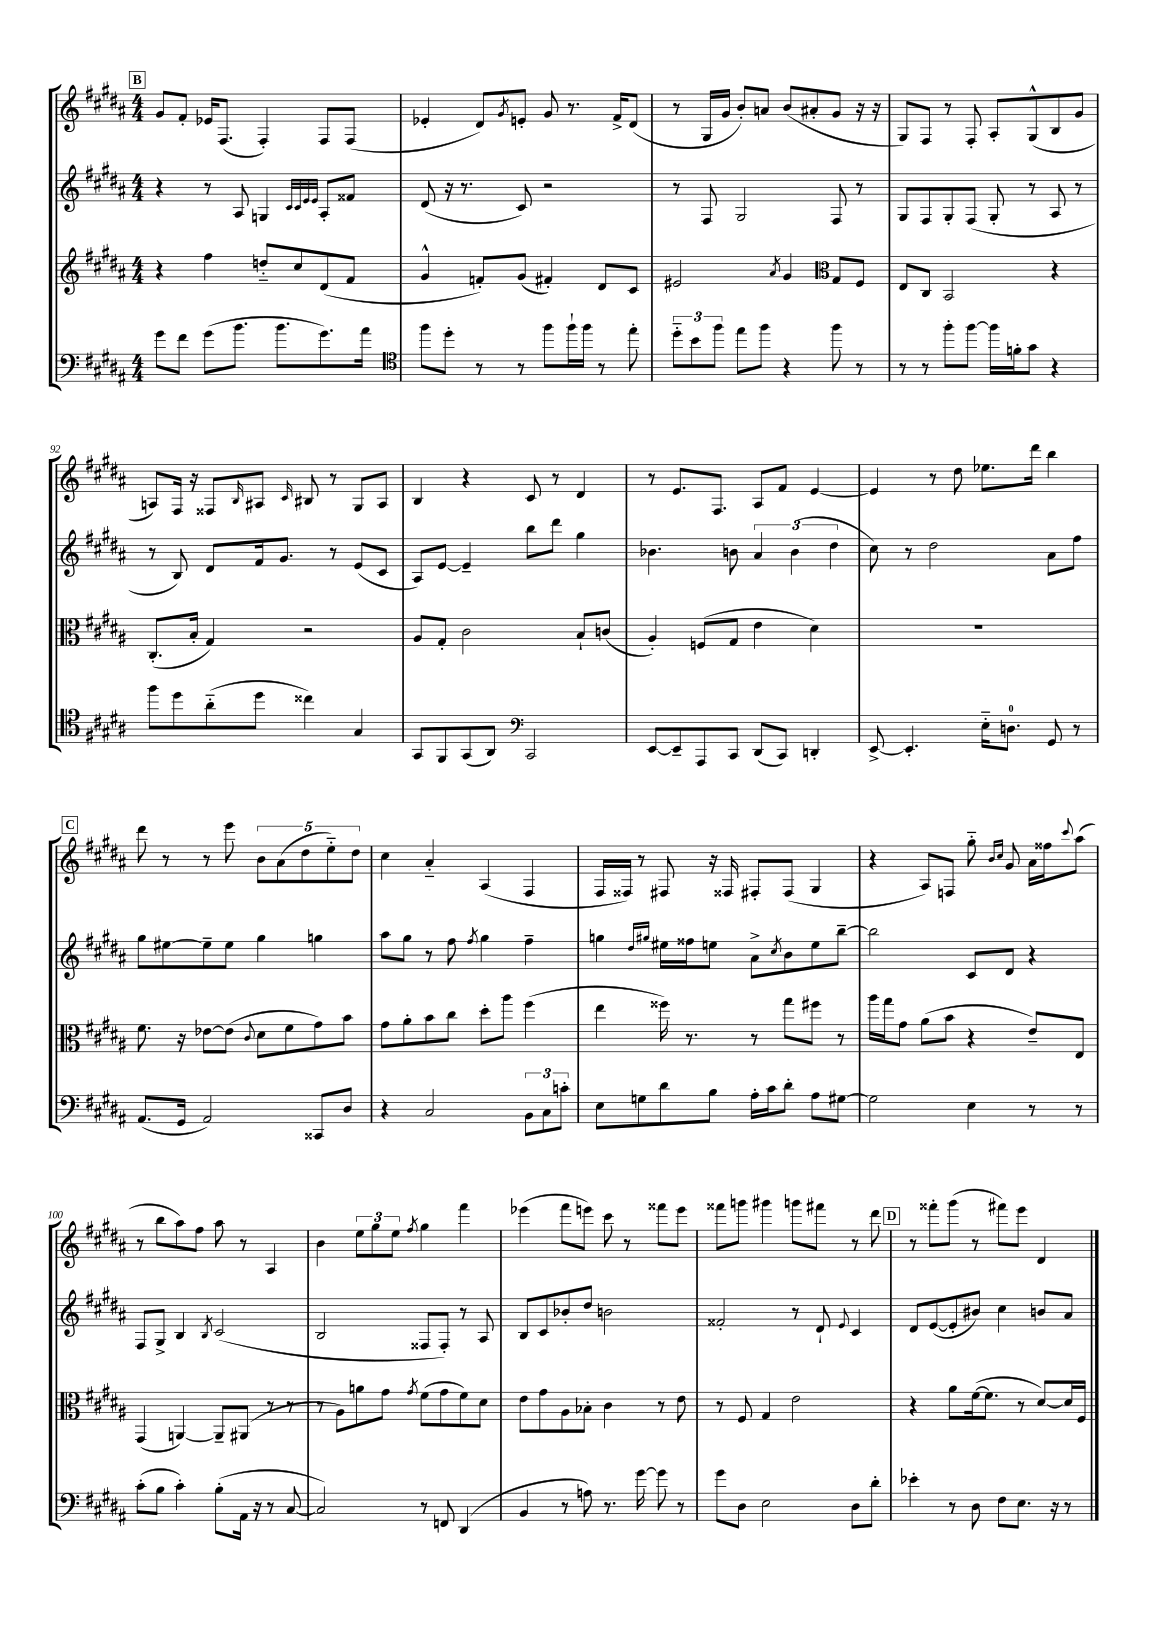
<<
\new StaffGroup <<
\new Staff = "s0" {
    \clef treble \key b \major \numericTimeSignature \time 4/4
    \mark \markup { \box "B" } gis'8 fis'8-. ees'16 fis8.( fis4-.) fis8 fis8( |
    ees'4-. dis'8) \acciaccatura { gis'8 } e'8-. gis'8 r8. fis'16-> dis'8( |
    r8 gis16 gis'16 b'8-.) a'8 b'8( ais'8-. gis'8 r16 r16 |
    gis8) fis8 r8 fis8-. ais8-. gis8-^( b8 gis'8 |
    a8) fis16 r16 fisis8 \grace { b16 } ais8 \grace { cis'16 } bis8 r8 gis8 ais8 |
    b4 r4 cis'8 r8 dis'4 |
    r8 e'8. fis8. ais8 fis'8 e'4~ |
    e'4 r8 dis''8 ees''8. dis'''16 b''4 |
    \mark \markup { \box "C" } dis'''8 r8 r8 e'''8 \tuplet 5/4 { b'8 ais'8( dis''8 e''8-_) dis''8 } |
    cis''4 ais'4-_ ais4( fis4 |
    fis16 fisis16) r8 fis8 r16 fisis16 fis8-. fis8( gis4 |
    r4 ais8) f8 gis''8-_ \grace { b'16 cis''16 } gis'8 ais'16 fisis''16 \appoggiatura { cis'''8 } ais''8( |
    r8 b''8 ais''8) fis''8 ais''8 r8 ais4 |
    b'4 \tuplet 3/2 { e''8 gis''8 e''8 } \acciaccatura { fis''8 } gis''4 fis'''4 |
    ees'''4( fis'''8 e'''8) cis'''8 r8 fisis'''8 e'''8 |
    fisis'''8 g'''8 gis'''4 g'''8 fis'''8 r8 dis'''8 |
    \mark \markup { \box "D" } r8 fisis'''8-. gis'''8( r8 fis'''8) e'''8 dis'4 \bar "|." |
}
\new Staff = "s1" {
    \clef treble \key b \major \numericTimeSignature \time 4/4
    \mark \markup { \box "B" } r4 r8 ais8 g4 \grace { cis'32 cis'32 e'32 e'32 } ais8-. fisis'8 |
    dis'8( r16 r8. cis'8) r2 |
    r8 fis8 gis2 fis8 r8 |
    gis8 fis8 gis8-. fis8( gis8-. r8 ais8 r8 |
    r8 b8) dis'8 fis'16 gis'8. r8 e'8( cis'8 |
    ais8) e'8~ e'4-- b''8 dis'''8 gis''4 |
    bes'4. b'8 \tuplet 3/2 { ais'4 b'4( dis''4 } |
    cis''8) r8 dis''2 ais'8 fis''8 |
    \mark \markup { \box "C" } gis''8 eis''8~ eis''8-- eis''8 gis''4 g''4 |
    ais''8 gis''8 r8 fis''8 \acciaccatura { fis''8 } gis''4 fis''4-- |
    g''4 \grace { dis''16 gis''16 } eis''16 fisis''16 e''8 ais'8-> \acciaccatura { cis''8 } b'8 e''8 b''8~-- |
    b''2 cis'8 dis'8 r4 |
    fis8 gis8-> b4 \acciaccatura { b8 } cis'2( |
    b2 fisis8 fisis8-.) r8 ais8 |
    b8 cis'8 bes'8-. dis''8 b'2 |
    fisis'2-. r8 dis'8-! \appoggiatura { e'8 } cis'4 |
    \mark \markup { \box "D" } dis'8 e'8~( e'8-. bis'8) cis''4 b'8 ais'8 \bar "|." |
}
\new Staff = "s2" {
    \clef treble \key b \major \numericTimeSignature \time 4/4
    \mark \markup { \box "B" } r4 fis''4 d''8-_ cis''8 dis'8( fis'8 |
    gis'4-^ f'8-.) gis'8( fis'4-.) dis'8 cis'8 |
    eis'2 \acciaccatura { ais'8 } gis'4 \clef alto gis8 fis8 |
    e8 cis8 b,2 r4 |
    cis8.-.( b16-. gis4) r2 |
    ais8 gis8-. cis'2 b8-! c'8( |
    ais4-.) f8( gis8 e'4 dis'4) |
    R1 |
    \mark \markup { \box "C" } fis'8. r16 ees'8~ ees'8( \appoggiatura { cis'8 } dis'8 fis'8 gis'8) b'8 |
    gis'8 ais'8-. b'8 cis''8 dis''8-. ais''8 fis''4( |
    e''4 fisis''16) r8. r8 gis''8 fis''8 r8 |
    ais''16 gis''16 gis'8 ais'8( b'8 r4 e'8--) e8 |
    gis,4( a,4~) a,8-- ais,8( r8 r8 |
    r8 ais8) a'8 gis'8 \acciaccatura { gis'8 } fis'8( gis'8 fis'8) dis'8 |
    e'8 gis'8 ais8 bes8-. cis'4 r8 e'8 |
    r8 fis8 gis4 e'2 |
    \mark \markup { \box "D" } r4 ais'8 fis'16~( fis'8. r8 dis'8~) dis'16 fis16 \bar "|." |
}
\new Staff = "s3" {
    \clef bass \key b \major \numericTimeSignature \time 4/4
    \mark \markup { \box "B" } gis'8 fis'8 gis'8( b'8. b'8. gis'8.) ais'16 |
    \clef tenor fis''8 dis''8-. r8 r8 fis''8 fis''16-! fis''16 r8 e''8-. |
    \tuplet 3/2 { dis''8-_ b'8 fis''8 } e''8 fis''8 r4 fis''8 r8 |
    r8 r8 fis''8-. fis''8~ fis''16 f'16-. gis'8 r4 |
    fis''8 dis''8 ais'8-_( dis''8 cisis''4) gis4 |
    gis,8 fis,8 gis,8( ais,8) \clef bass cis,2 |
    e,8~ e,8-- ais,,8 cis,8 dis,8( cis,8) d,4-. |
    e,8~-> e,4.-. e16-_ d8.-0 gis,8 r8 |
    \mark \markup { \box "C" } ais,8.( gis,16 ais,2) cisis,8 dis8 |
    r4 cis2 \tuplet 3/2 { b,8 cis8 c'8-. } |
    e8 g8 dis'8 b8 ais16-. cis'16 dis'8-. ais8 gis8~ |
    gis2 e4 r8 r8 |
    cis'8-.( b8 cis'4-.) b8-.( ais,16 r16 r8 cis8~ |
    cis2) r8 f,8 dis,4( |
    b,4 r8 a8) r8. gis'16~ gis'8 r8 |
    gis'8 dis8 e2 dis8 dis'8-. |
    \mark \markup { \box "D" } ees'4-. r8 dis8 fis8 e8. r16 r8 \bar "|." |
}
>>
>>
\layout { \context { \Score currentBarNumber = #88 } }
